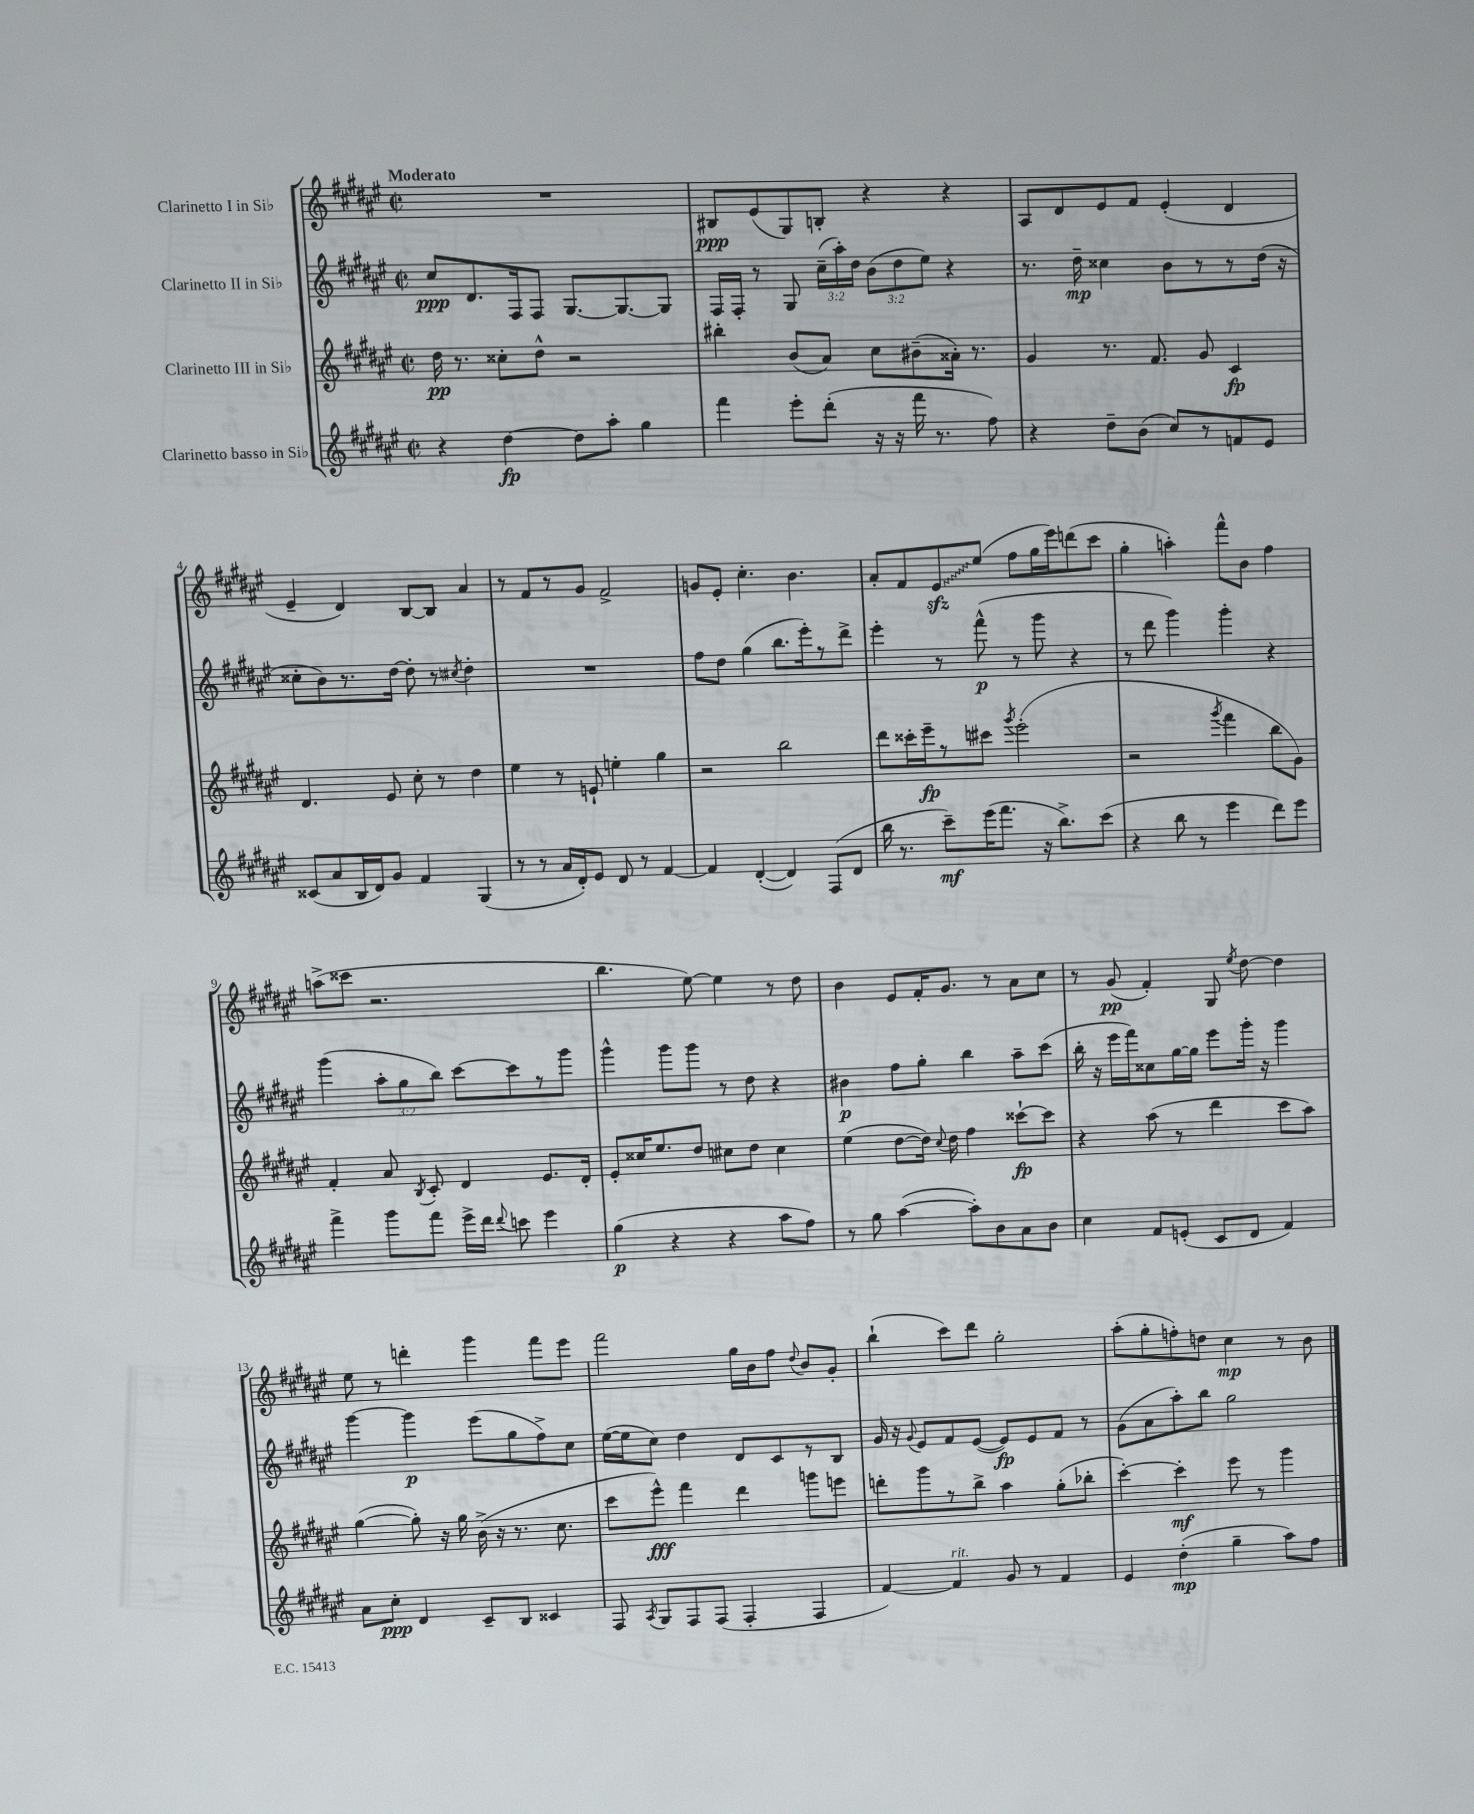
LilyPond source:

<<
\new StaffGroup <<
\new Staff = "s0" \with { instrumentName = "Clarinetto I in Sib" } {
    \clef treble \key fis \major \defaultTimeSignature \time 2/2 \tempo "Moderato"
    \autoBeamOff R1 |
    bis8[\ppp eis'8( gis8) b8]-. r4 r4 |
    ais8[ dis'8 eis'8 fis'8] eis'4-.( dis'4 |
    eis'4-- dis'4) b8[~ b8] ais'4 |
    r8 fis'8[ r8 gis'8] fis'2-> |
    g'8[ eis'8]-. cis''4.-. b'4. |
    ais'8[-. fis'8 \once \override Glissando.style = #'zigzag eis'8\glissando\sfz eis''8]( fis''8[ gis''16 eis'''16) d'''8( cis'''8] |
    gis''4-. a''4-.) fis'''8[-^ b'8] fis''4 |
    a''8[->( cisis'''8] r2. |
    b''4. eis''8~) eis''4 r8 dis''8 |
    b'4 eis'8[ fis'16-. gis'8.] r8 ais'8[ cis''8] |
    r8 gis'8\pp( fis'4-.) gis8 \acciaccatura { eis''8 } dis''8~ dis''4 |
    eis''8 r8 d'''4-. gis'''4 fis'''8[ eis'''8] |
    fis'''2 gis''16[ b'16 fis''8] \appoggiatura { dis''8 } b'8[ gis'8]-. |
    b''4-!( cis'''8[) dis'''8] gis''2-. |
    ais''8[-.( gis''8-. f''8-.) d''8] cis''4\mp r8 b'8 \bar "|." |
}
\new Staff = "s1" \with { instrumentName = "Clarinetto II in Sib" } {
    \clef treble \key fis \major \defaultTimeSignature \time 2/2 \override Staff.TupletNumber.text = #tuplet-number::calc-fraction-text
    \autoBeamOff cis''8[\ppp dis'8. fis16 fis8] gis8.[~ gis8.~ gis8] |
    fis16[ fis16]-. r8 gis8 \tuplet 3/2 { cis''16[--( ais''16-.) dis''16] } \tuplet 3/2 { b'8[( dis''8 eis''8]) } r4 |
    r8. dis''16--\mp cisis''4 b'8[ r8 r8 dis''16]( r16 |
    cisis''8[-. b'8) r8. dis''16]~ dis''8-. r8 \acciaccatura { cis''8 } dis''4-. |
    R1 |
    fis''8[ dis''8] gis''4( b''8.[ eis'''16-.) r8 dis'''8]-> |
    eis'''4-. r8 fis'''8-^\p( r8 gis'''8 r4 |
    r8 dis'''8 gis'''4) gis'''4-. r4 |
    gis'''4( \tuplet 3/2 { ais''8[-. gis''8 b''8]) } cis'''8[~ cis'''8 r8 gis'''8] |
    gis'''4-^ gis'''8[ gis'''8] r8 dis''8 r4 |
    bis'4\p fis''8[ gis''8]-. b''4 ais''8[-- cis'''8]( |
    b''16-. r16 eis'''16[ fis'''16) cisis''8 gis''16~ gis''16] eis'''8[ gis'''16]-. r16 gis'''4 |
    gis'''4~ gis'''4\p eis'''8[( gis''8 fis''8->) cis''8] |
    eis''16[~( eis''16 cis''8]) dis''4 dis'8[ cis'8 r8 b8] |
    gis'16 r16 \appoggiatura { gis'8 } eis'8[ fis'8 eis'8]~( eis'8[\fp) eis'8 fis'8] r8 |
    gis'8[( ais'8 ais''8-.) b''8] gis''2 \bar "|." |
}
\new Staff = "s2" \with { instrumentName = "Clarinetto III in Sib" } {
    \clef treble \key fis \major \defaultTimeSignature \time 2/2
    \autoBeamOff dis''16\pp r8. cisis''8[-. dis''8]-^ r2 |
    bis''4-. b'8[( ais'8]) cis''8[ bis'8--( aisis'16]-.) r8. |
    gis'4 r8. fis'8. gis'8 cis'4\fp |
    dis'4. eis'8 cis''8-. r8 dis''4 |
    eis''4 r8 e'8-! e''4-. gis''4 |
    r2 b''2 |
    dis'''8[ cisis'''16-. eis'''16--\fp r8 cis'''8] \acciaccatura { gis'''8 } eis'''2-.( |
    r2 \acciaccatura { gis'''8 } fis'''4 b''8[ gis'8]) |
    fis'4-. ais'8 \acciaccatura { b8 } cis'8-. dis'4 eis'8.[ dis'16]-. |
    eis'8[-. cisis''16 eis''8. dis''8] cis''8[ dis''8] cis''4 |
    eis''4( dis''8[~ dis''16]) \appoggiatura { cis''8 } dis''16 fis''4 cisis'''8[~-!\fp cisis'''8] |
    r4 ais''8( r8 dis'''4 cis'''8[ ais''8]) |
    gis''4~( gis''8-.) r16 gis''16 b'16->( r16 r8. cis''8. |
    cis'''8[ eis'''8]-^\fff) fis'''4 dis'''4 g'''8[ e'''8] |
    d'''8[-. gis'''8 r8 b''8]-> ais''4 gis''8[-.( bes''8]-. |
    cis'''4~-.) cis'''4-.\mf eis'''8 r8 gis'''4 \bar "|." |
}
\new Staff = "s3" \with { instrumentName = "Clarinetto basso in Sib" } {
    \clef treble \key fis \major \defaultTimeSignature \time 2/2
    \autoBeamOff r4 dis''4~\fp dis''8[ ais''8]-. gis''4 |
    fis'''4 eis'''8[-. dis'''8]-.( r16 r16 fis'''16 r8. fis''8) |
    r4 dis''8[-- b'8]( cis''8[) r8 f'8 eis'8] |
    cisis'8[( ais'8 b16 dis'16) gis'8] fis'4 gis4( |
    r8 r8 ais'16[ dis'16-.) eis'8] dis'8 r8 fis'4~ |
    fis'4 dis'4~-.( dis'4) fis8[( dis'8] |
    b''16 r8. cis'''8[--\mf) eis'''16( fis'''8.] r16 b''8.[->) cis'''8]( |
    r4 b''8 r8 eis'''4 dis'''8[) eis'''8] |
    fis'''4-> gis'''8[ fis'''8] eis'''16[-> dis'''16] \appoggiatura { dis'''8 } c'''8 eis'''4 |
    gis''4\p( r4 r4 ais''8[ fis''8]) |
    r8 gis''8 ais''4~( ais''8[-.) b'8 ais'8 b'8] |
    cis''4 fis'8[ e'8]-.( cis'8[ dis'8] fis'4) |
    ais'8[ cis''8]-.\ppp dis'4 cis'8[-- b8] cisis'4 |
    fis8 \acciaccatura { ais8 } gis8[ fis8 fis8]( fis4-. fis4 |
    fis'4~) fis'4^\markup { \italic "rit." } gis'8 r8 fis'4 |
    eis'4 dis''4-.\mp( gis''4-- ais''8[) fis''8] \bar "|." |
}
>>
>>
